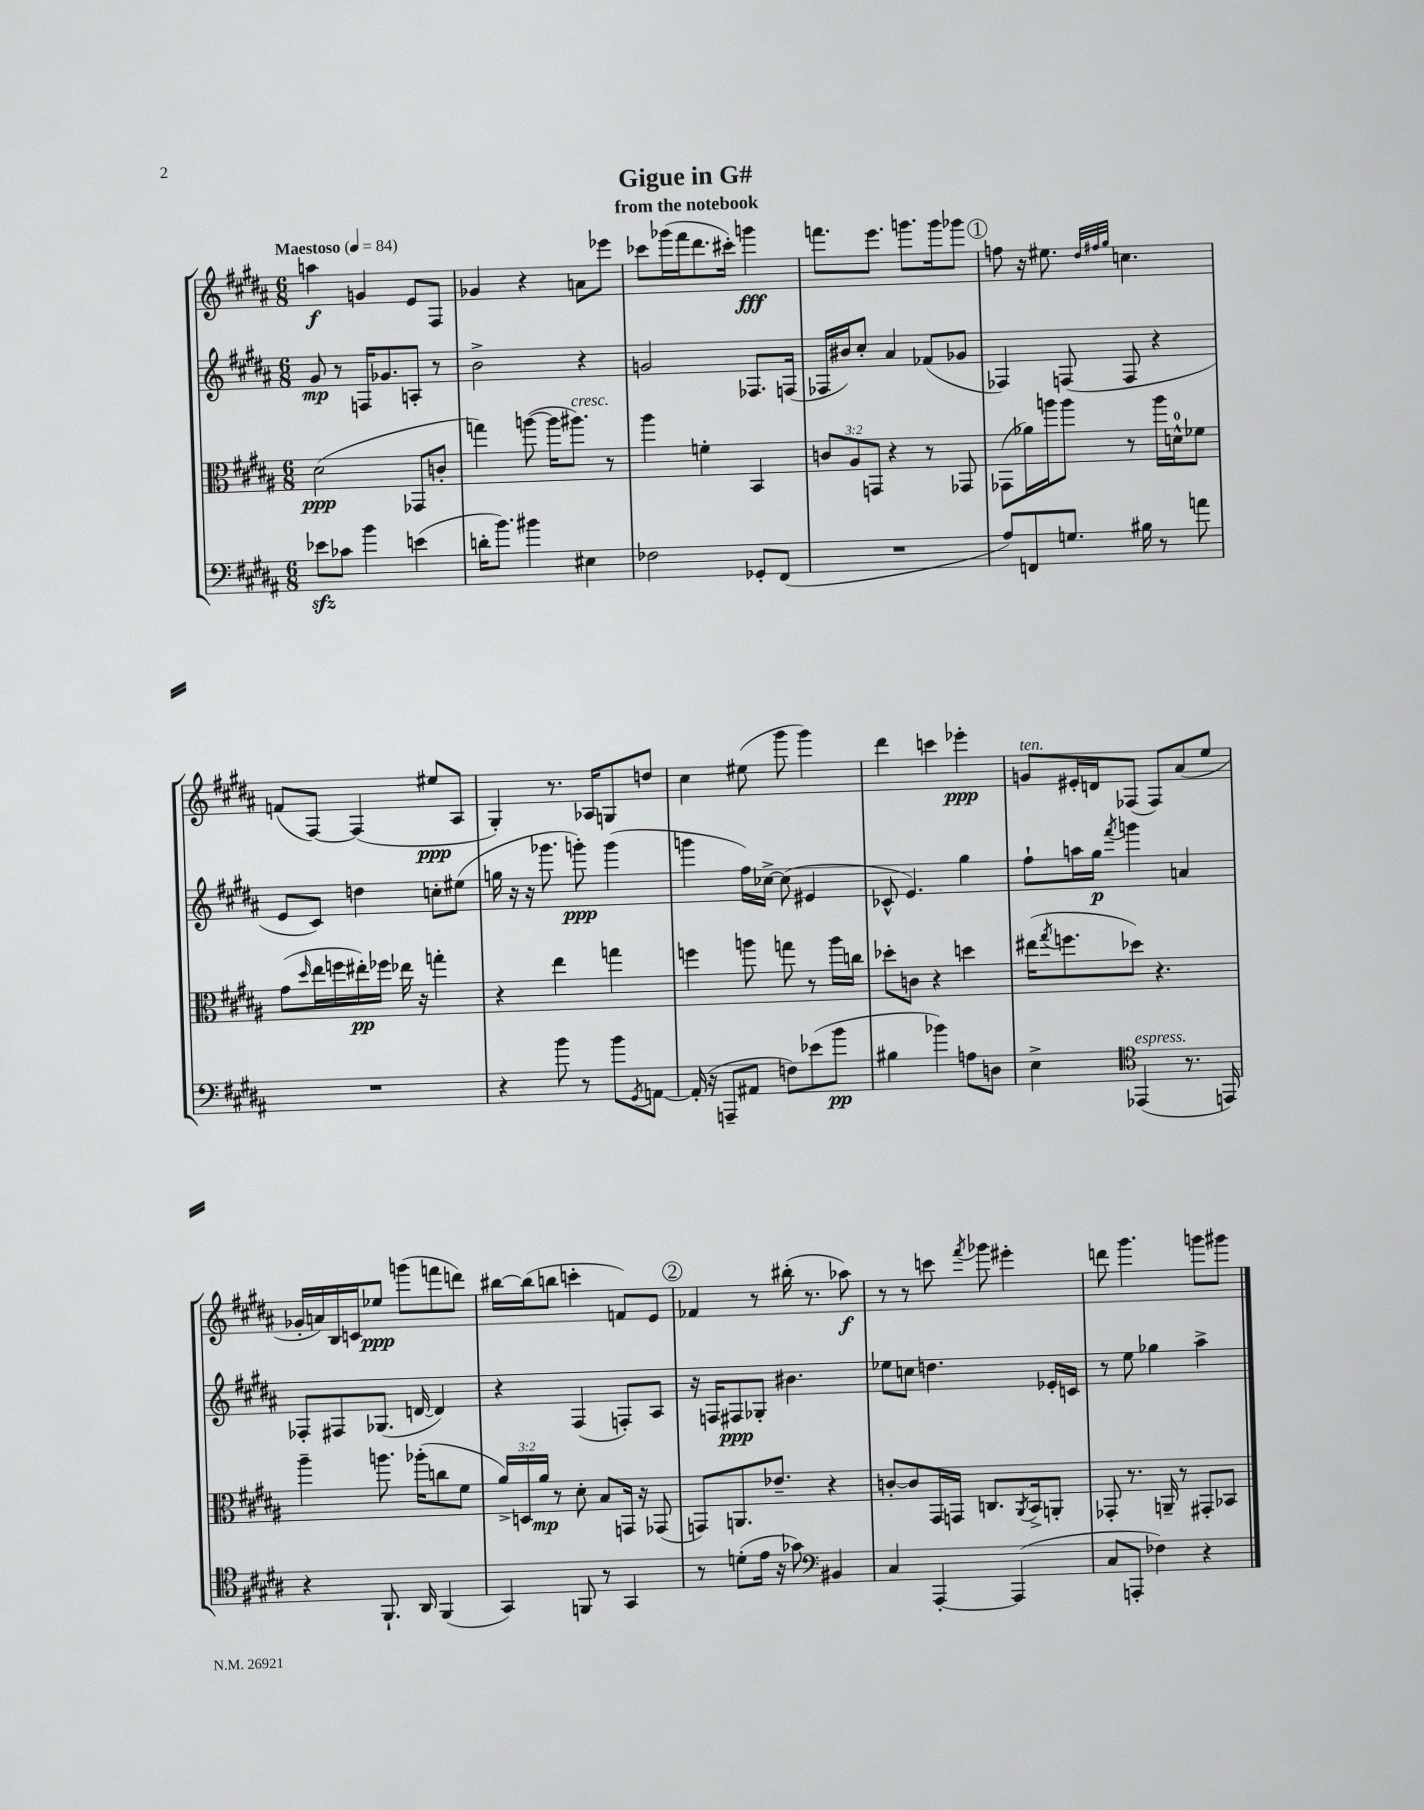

**kern	**dynam	**kern	**dynam	**kern	**dynam	**kern	**dynam
*part4	*part4	*part3	*part3	*part2	*part2	*part1	*part1
*staff4	*staff4	*staff3	*staff3	*staff2	*staff2	*staff1	*staff1
*clefF4	*	*clefC3	*	*clefG2	*	*clefG2	*
*k[f#c#g#d#a#]	*	*k[f#c#g#d#a#]	*	*k[f#c#g#d#a#]	*	*k[f#c#g#d#a#]	*
*M6/8	*	*M6/8	*	*M6/8	*	*M6/8	*
*MM84	*	*MM84	*	*MM84	*	*MM84	*
=1	=1	=1	=1	=1	=1	=1	=1
!	!	!	!	!	!	!LO:TX:a:B:t=Maestoso	!
8e-Xzz\L	.	(2d#\	ppp	8g#/	mp	4aan\	f
8c-X\J	.	.	.	8r	.	.	.
4b\	.	.	.	16Fn/KL	.	4gn/	.
.	.	.	.	8.g-X/	.	.	.
(4en\	.	8GG-X/L	.	8An'/J	.	8e/L	.
.	.	8cn'/J	.	8r	.	8F#/J	.
=2	=2	=2	=2	=2	=2	=2	=2
16dn'\KL	.	4ggn\)	.	2b^\	.	4g-X/	.
8.b\J)	.	.	.	.	.	.	.
4b#X\	.	([8aan\	.	.	.	4r	.
.	.	16aa\KL]	.	.	.	.	.
!	!	!LO:TX:a:i:t=cresc.	!	!	!	!	!
.	.	8.aa#X\J)	.	.	.	.	.
4E#X\	.	.	.	4r	.	8an\L	.
.	.	8r	.	.	.	8eee-X\J	.
=3	=3	=3	=3	=3	=3	=3	=3
2F-X\	.	4aa#\	.	2gn/	.	8ccc-X\L	.
.	.	.	.	.	.	(16ggg-X\L	.
.	.	.	.	.	.	16fff#\J	.
.	.	4fn'\	.	.	.	8.ddd#\	.
.	.	.	.	.	.	16ccc#X'\Jk)	.
8GG-X'/L	.	4BB/	.	8.F-X/L	.	4gggn\	fff
(8FF#/J	.	.	.	.	.	.	.
.	.	.	.	(16Fn/Jk	.	.	.
=4	=4	=4	=4	=4	=4	=4	=4
2.r	.	12cn/L	.	16F-X/LL	.	8.fffn\L	.
.	.	.	.	16b#X/J)	.	.	.
.	.	12A#/	.	.	.	.	.
.	.	.	.	8cc#'/J	.	.	.
.	.	12GGn/J	.	.	.	.	.
.	.	.	.	.	.	8.eee\J	.
.	.	4r	.	4a#/	.	.	.
.	.	.	.	.	.	8.gggn\L	.
.	.	8r	.	(8f-X/L	.	.	.
.	.	.	.	.	.	16ggg\k	.
.	.	8GG-X/	.	8g-X/J	.	8ggg-X\J	.
!!LO:REH:place=s1:t=1
=5	=5	=5	=5	=5	=5	=5	=5
8A#/L)	.	(8GG-X\L	.	4F-X/)	.	8ffn\	.
8FFn/	.	16a-X\L)	.	.	.	16r	.
.	.	16aan\J	.	.	.	8.ee#X\	.
8.Gn/J	.	8aa\J	.	(8Fn/	.	.	.
.	.	.	.	.	.	32qqdd#/LLL	.
.	.	.	.	.	.	32qqff#X/	.
.	.	.	.	.	.	32qqgg#/JJJ	.
.	.	8r	.	8F/	.	4.ccn\	.
16B#X\	.	.	.	.	.	.	.
8r	.	16aa\LL	.	4r	.	.	.
.	.	16dn^^\J	.	.	.	.	.
8an\	.	8f-X\J	.	.	.	.	.
!!LO:LB:g=z
=6	=6	=6	=6	=6	=6	=6	=6
2.r	.	(8g#\L	.	8e/L	.	(8fn/L	.
.	.	16qqdd#/	.	.	.	.	.
.	.	16ee\L	.	8c#/J)	.	[8F#/J)	.
.	.	16ffn\	.	.	.	.	.
.	.	16ee#X'\)	pp	4ddn\	.	(4F#/]	.
.	.	16ff-X\JJ	.	.	.	.	.
.	.	16ee-X\	.	.	.	.	.
.	.	16r	.	.	.	.	.
.	.	4ggn'\	.	8ccn'\L	.	8ee#X/L	ppp
.	.	.	.	(8ee#X\J	.	8A#/J	.
=7	=7	=7	=7	=7	=7	=7	=7
4r	.	4r	.	16ggn\	.	4G#'/)	.
.	.	.	.	16r	.	.	.
.	.	.	.	16r	.	.	.
.	.	.	.	8.ggg-X\	.	.	.
8b\	.	4ee\	.	.	.	8.r	.
8r	.	.	.	8gggn'\)	ppp	.	.
.	.	.	.	.	.	16A-X/KL	.
8b\L	.	4ggn\	.	(4ggg\	.	8Gn/	.
8qGG#/	.	.	.	.	.	.	.
[8AAn\J	.	.	.	.	.	8ddn/J	.
=8	=8	=8	=8	=8	=8	=8	=8
(16AA'/]	.	4ffn\	.	4gggn\	.	4cc#\	.
16r	.	.	.	.	.	.	.
8AAAn~/L	.	.	.	.	.	.	.
8AA#X/J	.	8aan\	.	16ff#\LL)	.	(8ee#X\	.
.	.	.	.	[16cc-X^\JJ	.	.	.
8Fn\L)	.	8ggn\	.	(8cc-\]	.	8ggg#\	.
(8e-X\	.	8r	.	4e#X/	.	4ggg#\)	.
8b\J	pp	16aa\LL	.	.	.	.	.
.	.	16ccn\JJ	.	.	.	.	.
=9	=9	=9	=9	=9	=9	=9	=9
4B#X\	.	8dd-X'\L	.	8c-X^^/	.	4ddd#\	.
.	.	8cn\J	.	4.e/)	.	.	.
4b-X\)	.	4r	.	.	.	4cccn\	.
8An\L	.	4ddn\	.	4gg#\	.	4eee-X'\	ppp
8Dn\J	.	.	.	.	.	.	.
=10	=10	=10	=10	=10	=10	=10	=10
!	!	!	!	!	!	!LO:TX:a:i:t=ten.	!
4E^\	.	(16ee#X\KL	.	8ff#`\L	.	8gn/L	.
.	.	8qgg#/	.	.	.	.	.
.	.	8.ffn\	.	.	.	.	.
.	.	.	.	16aan\L	.	16e#X'/L	.
.	.	.	.	16gg#\JJ	p	16dn/J	.
*clefC4	*	*	*	*	*	*	*
.	.	.	.	8qfff#/	.	.	.
!LO:TX:a:i:t=espress.	!	!	!	!	!	!	!
(4EE-X/	.	8dd-X\J)	.	4gggn\	.	(8F-X/J	.
.	.	4.r	.	.	.	8F-/L)	.
8.r	.	.	.	4an/	.	(8a#/	.
.	.	.	.	.	.	8ee/J	.
16EEn/)	.	.	.	.	.	.	.
!!LO:LB:g=z
=11	=11	=11	=11	=11	=11	=11	=11
4r	.	4aa#~\	.	8F-X'/L	.	16g-X'/LL	.
.	.	.	.	.	.	16an/)	.
.	.	.	.	8F#X/	.	16B/	.
.	.	.	.	.	.	16cn/J	.
8.FF#`/	.	8.aan\	.	(8.G-X/J	.	8ee-X/J	ppp
.	.	.	.	.	.	(8gggn\L	.
16AA#/	.	(16aa-X'\KL	.	[16dn/	.	.	.
(4FF#/	.	8ccn\	.	4d/])	.	8fffn\	.
.	.	8f#\J	.	.	.	8dddn\J)	.
=12	=12	=12	=12	=12	=12	=12	=12
4GG#/)	.	24a#^/LL)	.	4r	.	[16bb#X\LL	.
.	.	24Dn/	.	.	.	.	.
.	.	.	.	.	.	(16bb#\J]	.
.	.	24a#/JJ	mp	.	.	.	.
.	.	8r	.	.	.	8bbn\J	.
8FFn/	.	8d#'\	.	(4F#/	.	4cccn'\	.
8r	.	8B/L	.	.	.	.	.
4GG#/	.	16GGn/Jk	.	8Fn'/L)	.	8fn/L)	.
.	.	16r	.	.	.	.	.
.	.	(8GG-X/	.	8A#/J	.	8e/J	.
!!LO:REH:place=s1:t=2
=13	=13	=13	=13	=13	=13	=13	=13
8r	.	8GGn/L)	.	16r	.	4f-X/	.
.	.	.	.	16Fn/KL	.	.	.
(8dn'\L	.	8.AAn/	.	8F#X/	ppp	.	.
16e\Jk	.	.	.	8G-X'/J	.	8r	.
16r	.	8.e-X~/J	.	.	.	.	.
8g-X\)	.	.	.	4.b#X\	.	(16bb#X'\	.
.	.	.	.	.	.	8.r	.
*clefF4	*	*	*	*	*	*	*
4BB#X/	.	4r	.	.	.	.	.
.	.	.	.	.	.	8aa-X\)	f
=14	=14	=14	=14	=14	=14	=14	=14
4C#/	.	[8cn'/L	.	8ee-X\L	.	8r	.
.	.	8c/]	.	8ccn\J	.	8r	.
[4AAA#'/	.	16GG#/L	.	4.ddn\	.	8cccn\	.
.	.	16GGn/JJ	.	.	.	.	.
.	.	.	.	.	.	8qfff#/	.
.	.	8.Cn/L	.	.	.	8ggg-X\	.
(4AAA#/]	.	.	.	.	.	4eee#X'\	.
.	.	8qAA#/	.	.	.	.	.
.	.	16BB^/k	.	.	.	.	.
.	.	8AAn'/J	.	16e-X'/LL	.	.	.
.	.	.	.	16cn/JJ	.	.	.
=15	=15	=15	=15	=15	=15	=15	=15
8C#/L	.	8GG-X'/	.	8r	.	8dddn\	.
8AAAn'/J	.	8.r	.	8ee\	.	4.ggg#\	.
4F-X\)	.	.	.	4gg-X\	.	.	.
.	.	16AAn~/	.	.	.	.	.
.	.	8r	.	.	.	.	.
4r	.	8GG#X'/L	.	4aa#^\	.	8gggn\L	.
.	.	8BB-X/J	.	.	.	8ggg#X\J	.
==	==	==	==	==	==	==	==
*-	*-	*-	*-	*-	*-	*-	*-
